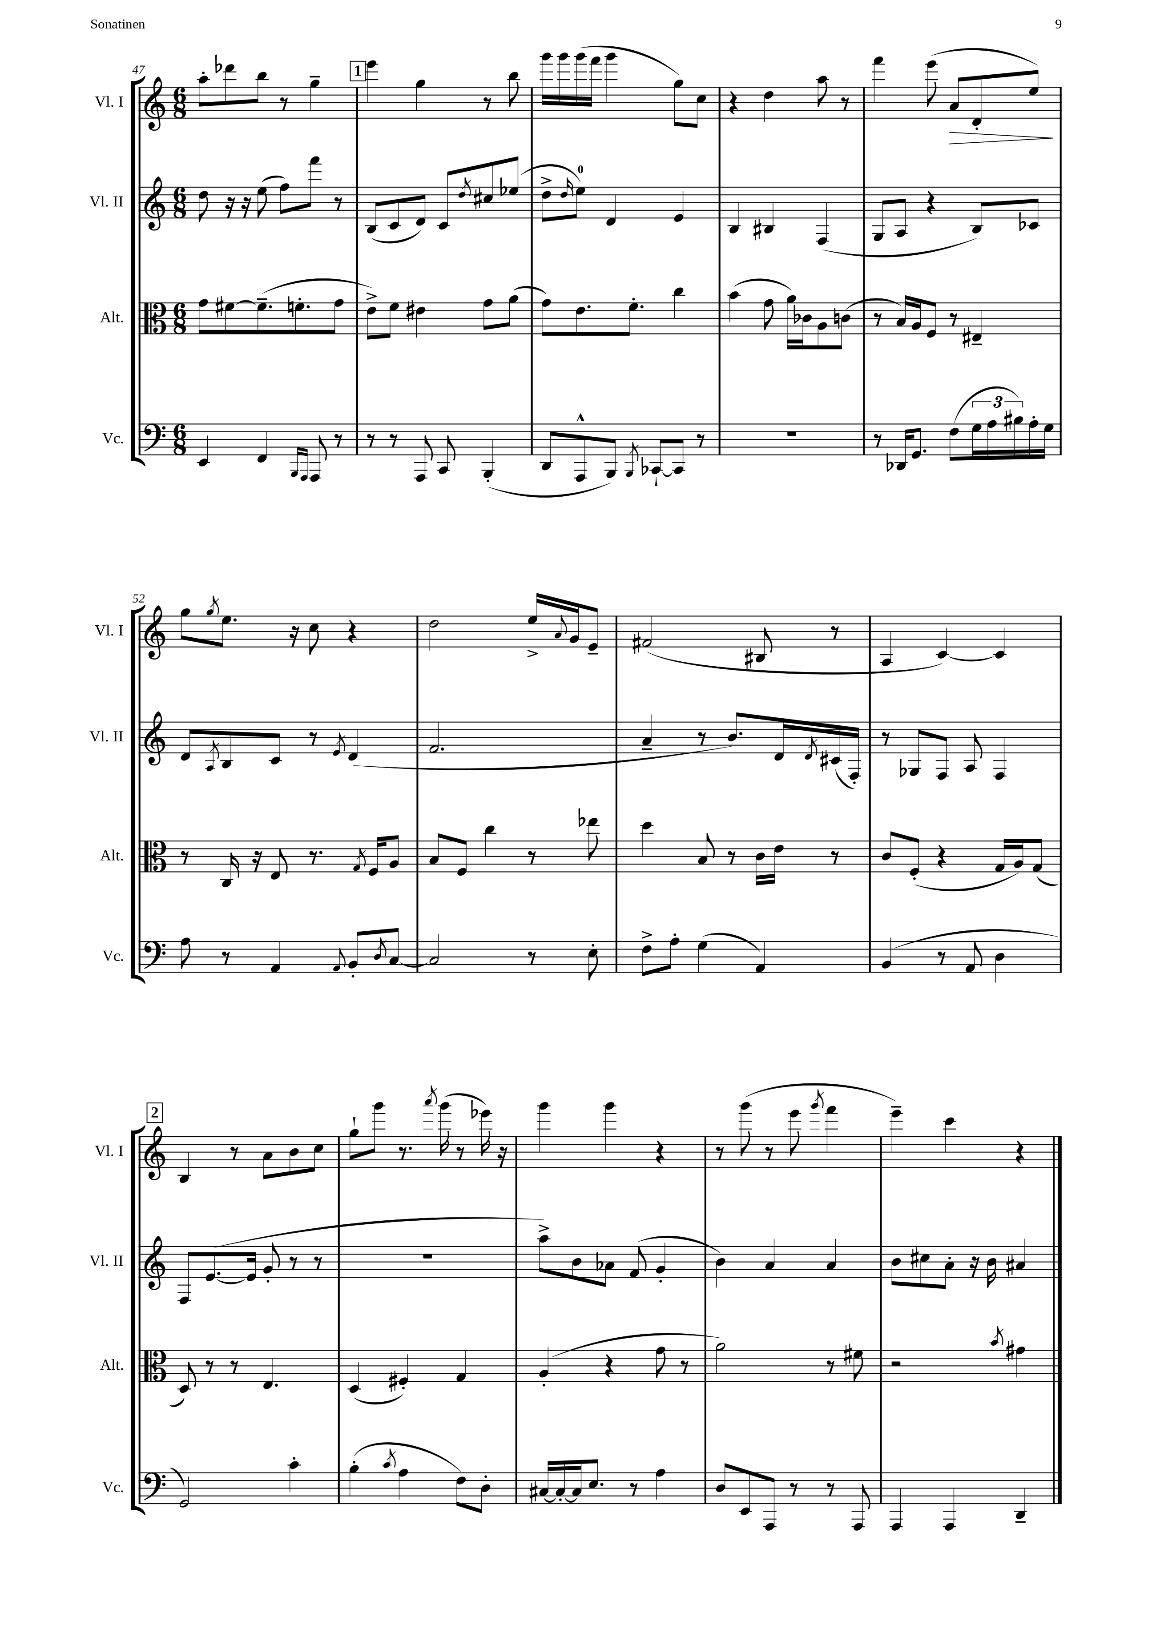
<<
\new StaffGroup <<
\new Staff = "s0" \with { instrumentName = "Vl. I" shortInstrumentName = "Vl. I" } {
    \clef treble \key c \major \numericTimeSignature \time 6/8
    a''8-. des'''8 b''8 r8 g''4-- |
    \mark \markup { \box "1" } e'''4 g''4 r8 b''8 |
    g'''16 g'''16 g'''16( f'''16 g'''4 g''8) c''8 |
    r4 d''4 a''8 r8 |
    f'''4 e'''8( a'8\> d'8-. e''8\!) |
    g''8 \acciaccatura { g''8 } e''8. r16 c''8 r4 |
    d''2 e''16-> \appoggiatura { a'8 } g'16 e'8-- |
    fis'2( bis8 r8 |
    a4 c'4~) c'4 |
    \mark \markup { \box "2" } b4 r8 a'8 b'8 c''8 |
    g''8-! g'''8 r8. \acciaccatura { a'''8 } g'''16( r8 ees'''16) r16 |
    g'''4 g'''4 r4 |
    r8 g'''8( r8 e'''8 \acciaccatura { g'''8 } f'''4 |
    e'''4--) c'''4 r4 \bar "|." |
}
\new Staff = "s1" \with { instrumentName = "Vl. II" shortInstrumentName = "Vl. II" } {
    \clef treble \key c \major \numericTimeSignature \time 6/8
    d''8 r16 r16 e''8( f''8) f'''8 r8 |
    \mark \markup { \box "1" } b8( c'8 d'8) c'8 \acciaccatura { d''8 } cis''8 ees''8( |
    d''8-> \grace { d''16 } e''8-0) d'4 e'4 |
    b4 bis4 f4( |
    g8 a8 r4 b8) ces'8 |
    d'8 \acciaccatura { a8 } b8 c'8 r8 \acciaccatura { e'8 } d'4( |
    f'2. |
    a'4-- r8 b'8.) d'16 \acciaccatura { d'8 } cis'16( f16-.) |
    r8 ges8 f8 a8 f4 |
    \mark \markup { \box "2" } f8 e'8.~( e'16 g'8-. r8 r8 |
    R2. |
    a''8->) b'8 aes'8 f'8( g'4-. |
    b'4) a'4 a'4 |
    b'8 cis''8 a'8-. r16 b'16 ais'4 \bar "|." |
}
\new Staff = "s2" \with { instrumentName = "Alt." shortInstrumentName = "Alt." } {
    \clef alto \key c \major \numericTimeSignature \time 6/8
    g'8 fis'8~ fis'8.--( f'8.-. g'8 |
    \mark \markup { \box "1" } e'8->) f'8 eis'4 g'8 a'8( |
    g'8) e'8. f'8.-. c''4 |
    b'4( g'8 a'16) ces'16 a8 c'8( |
    r8 b16) a16 f8 r8 eis4-- |
    r8 c16 r16 e8 r8. \acciaccatura { g8 } f16 a8 |
    b8 f8 c''4 r8 ees''8 |
    d''4 b8 r8 c'16 e'16 r8 |
    c'8 f8-.( r4 g16 a16) g8( |
    \mark \markup { \box "2" } d8) r8 r8 e4. |
    d4( fis4-.) g4 |
    a4-.( r4 g'8 r8 |
    a'2) r8 fis'8 |
    r2 \acciaccatura { b'8 } gis'4 \bar "|." |
}
\new Staff = "s3" \with { instrumentName = "Vc." shortInstrumentName = "Vc." } {
    \clef bass \key c \major \numericTimeSignature \time 6/8
    e,4 f,4 \grace { b,,16 a,,16 } a,,8 r8 |
    \mark \markup { \box "1" } r8 r8 a,,8 c,8 b,,4-.( |
    d,8 a,,8-^ b,,8) \acciaccatura { b,,8 } ces,8~-! ces,8 r8 |
    R2. |
    r8 des,16 g,8. f8( \tuplet 3/2 { g16 a16 bis16) } a16-. g16 |
    a8 r8 a,4 \appoggiatura { a,8 } b,8-. \acciaccatura { d8 } c8~ |
    c2 r8 e8-. |
    f8-> a8-. g4( a,4) |
    b,4( r8 a,8 d4 |
    \mark \markup { \box "2" } g,2) c'4-. |
    b4-.( \acciaccatura { c'8 } a4 f8) d8-. |
    cis16~ cis16~-. cis16 e8. r8 a4 |
    d8 e,8 a,,8 r8 r8 a,,8 |
    a,,4 a,,4 d,4-- \bar "|." |
}
>>
>>
\layout { \context { \Score currentBarNumber = #47 } }
